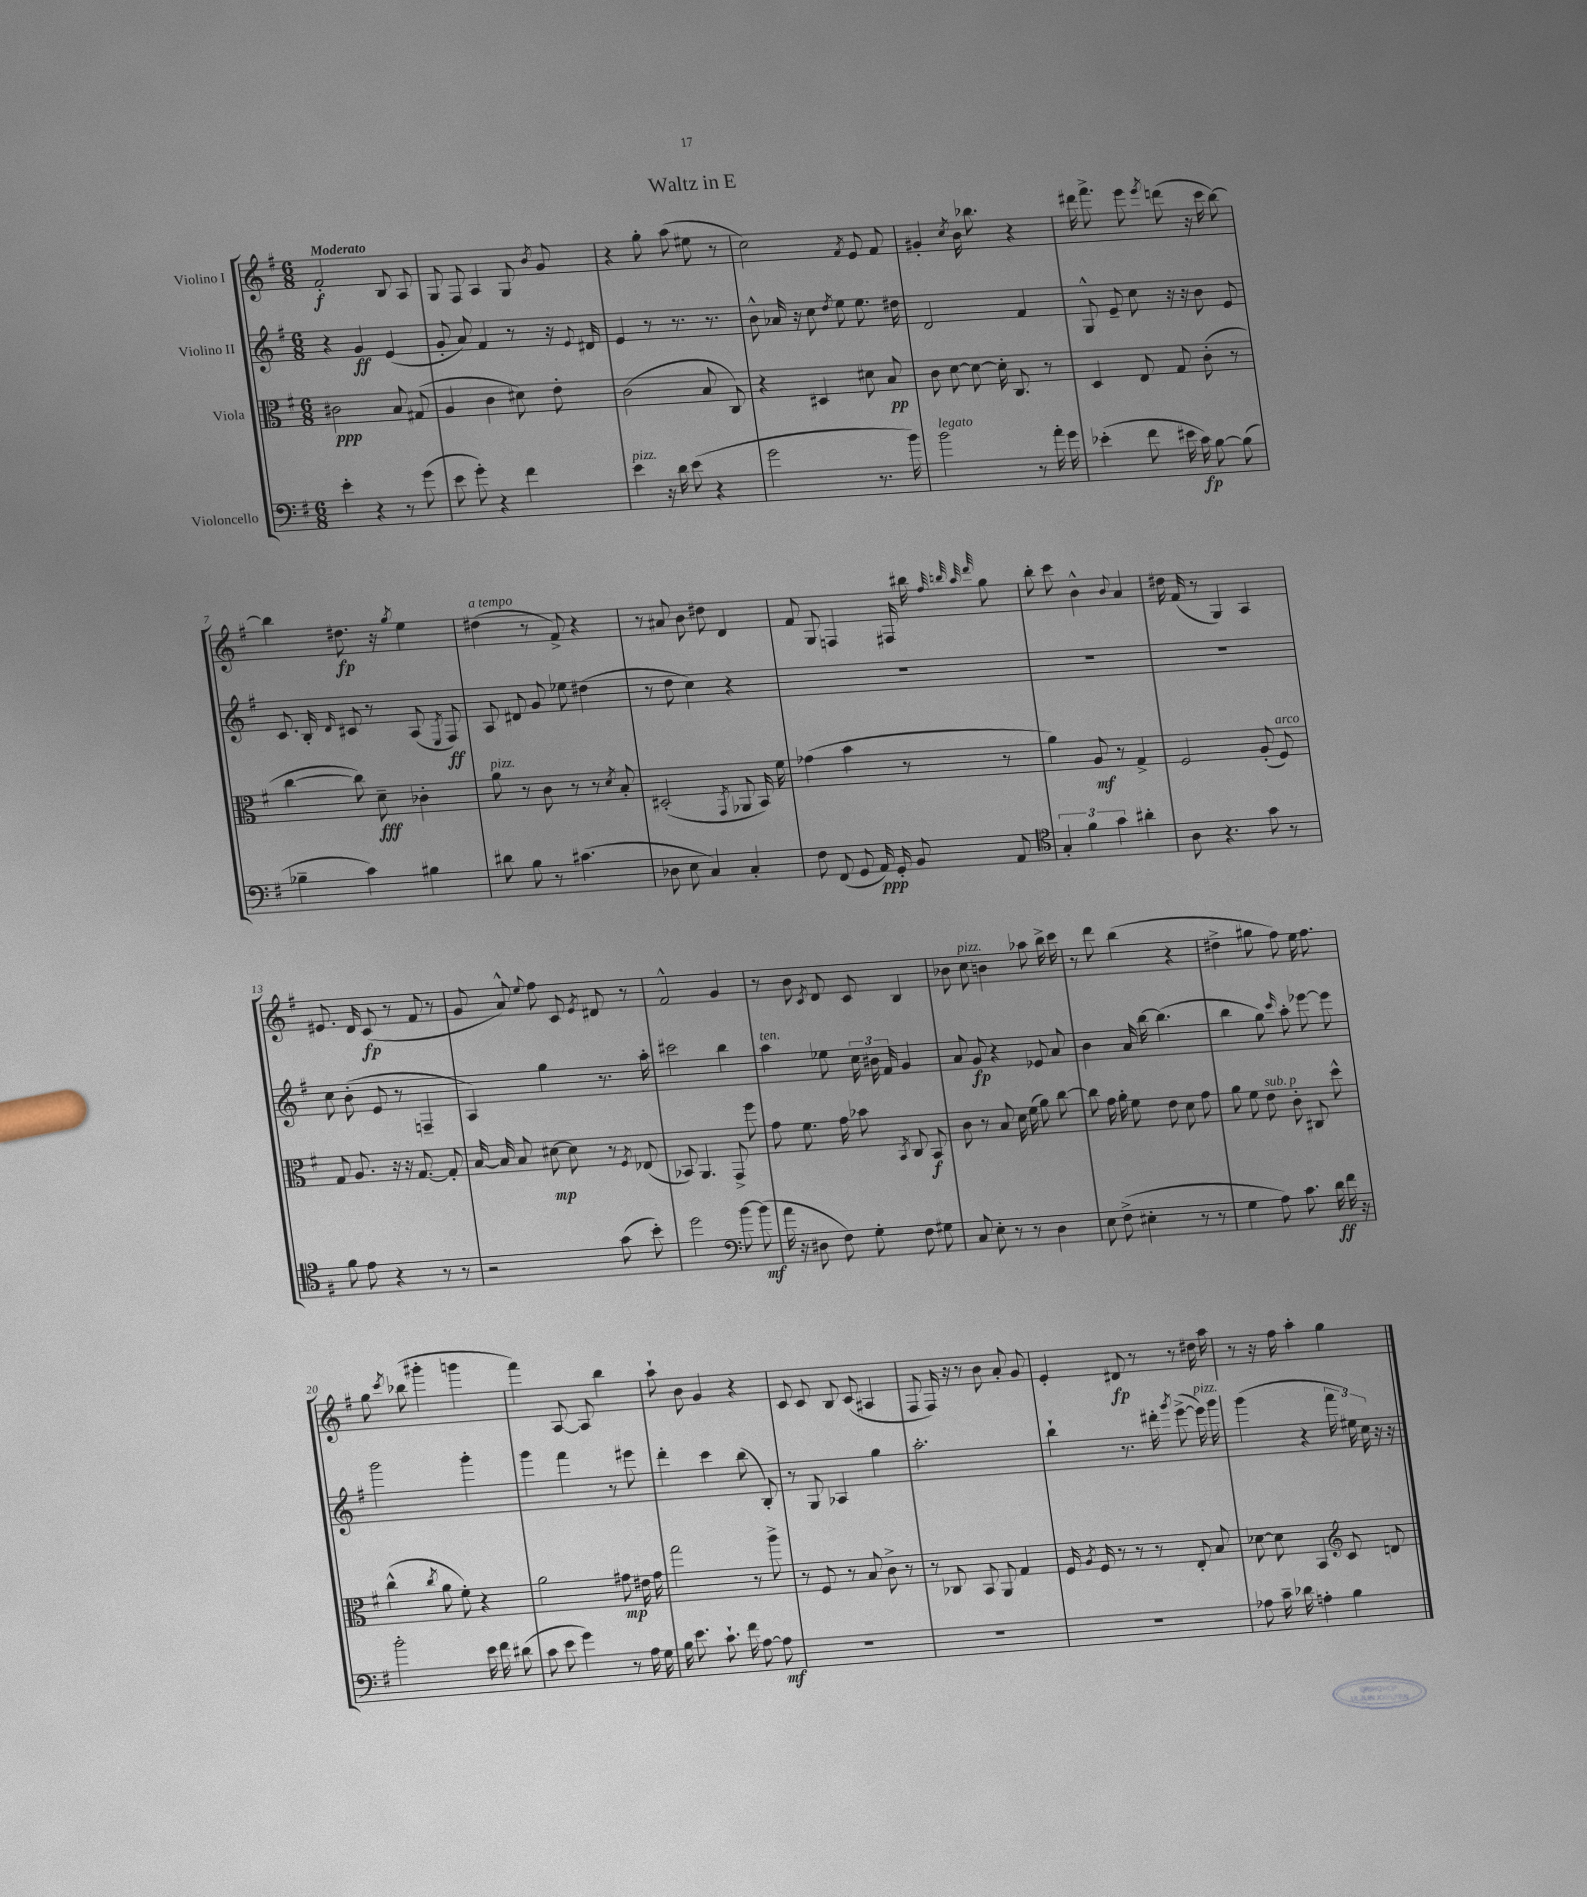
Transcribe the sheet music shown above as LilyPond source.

\header { title = "Waltz in E" }
<<
\new StaffGroup <<
\new Staff = "s0" \with { instrumentName = "Violino I" } {
    \clef treble \key g \major \numericTimeSignature \time 6/8 \tempo "Moderato"
    \autoBeamOff fis'2-.\f b8 a8 |
    g8 fis8 a4 g8 \acciaccatura { b'8 } g'8 |
    r4 g''8-. a''8( eis''8 r8 |
    c''2) \acciaccatura { fis'8 } e'8 fis'8 |
    gis'4-. \acciaccatura { c''8 } b'16 bes''8. r4 |
    dis'''16 fis'''8.-> e'''8 \acciaccatura { e'''8 } d'''8( r16 c'''16 b''8~) |
    b''4 dis''8.\fp r16 \acciaccatura { g''8 } e''4 |
    dis''4^\markup { \italic "a tempo" }( r8 fis'8->) r4 |
    r8 ais'8 b'8 dis''8 d'4 |
    fis'8 g8 f4 fis16 bis''16 \grace { fis''32 b''32 a''32 d'''32 } g''8 |
    b''8-. c'''8 b'4-^ \appoggiatura { b'8 } a'4 |
    dis''16 fis'16( r8 g4) a4 |
    eis'8. d'16 c'8\fp( r8 fis'8 r8 |
    g'8 a'8-^) \appoggiatura { e''8 } fis''8 c'8 \acciaccatura { e'8 } dis'8 r8 |
    fis'2-^ g'4 |
    r8 b'8 \acciaccatura { c'8 } d'8 c'8 b4 |
    bes'8 c''8^\markup { \italic "pizz." } b'4 aes''8 b''16-> c'''16 |
    r8 d'''8 b''4( r4 |
    dis''4-> gis''8 fis''8) e''16 fis''8. |
    g''8 \acciaccatura { c'''8 } bes''8( gis'''4-. g'''4 |
    fis'''4) a8~ a8 b''4 |
    a''8-! b'8 g'4 r4 |
    c'8 c'8 b8 c'8( ais4 |
    fis8 fis16) r16 r8 b'8 a'8-. g'8 |
    e'4-. dis'8\fp r8 r8 dis''16 a''16 |
    r8 r16 fis''16 a''4-. g''4 \bar "|." |
}
\new Staff = "s1" \with { instrumentName = "Violino II" } {
    \clef treble \key g \major \numericTimeSignature \time 6/8
    \autoBeamOff r4 g'4\ff e'4( |
    g'8-. a'8) fis'4 r8 r16 \appoggiatura { e'8 } dis'16 |
    e'4 r8 r8. r8. |
    b'8-^ aes'16 r16 c''8 \acciaccatura { d''8 } e''8 e''8. dis''16 |
    d'2 fis'4 |
    g8-^ e'8-- c''8 r16 r16 b'8 e'8 |
    c'8. b16-. \grace { d'16 } cis'8 r8 a8( \acciaccatura { e8 } fis8\ff) |
    a8 dis'8 g'8 ees''8 dis''4( |
    r8 d''8 c''4) r4 |
    R2. |
    R2. |
    R2. |
    c''8 b'8-.( e'8 r8 f4-- |
    a4) g''4 r8. a''16-. |
    cis'''2 b''4 |
    a''4^\markup { \italic "ten." } ees''8 \tuplet 3/2 { c''16 bis'16 fis'16 } g'4 |
    a'8 g'8\fp r4 ees'8 a'8 |
    b'4 a'16 b''16~ b''4.( |
    b''4 g''8) \grace { c'''16 } a''8-. ees'''8~ ees'''8 |
    g'''2 g'''4-. |
    g'''4 fis'''4 r8 eis'''8 |
    d'''4-. c'''4 b''8( b8-.) |
    r8 g8 aes4 g''4 |
    a''2.-. |
    b''4-! r8. dis'''16-. \acciaccatura { g'''8 } e'''8~->( e'''16^\markup { \italic "pizz." }) g'''16 |
    g'''4( r4 \tuplet 3/2 { fis'''16 eis''16) c''16 } r16 r16 \bar "|." |
}
\new Staff = "s2" \with { instrumentName = "Viola" } {
    \clef alto \key g \major \numericTimeSignature \time 6/8
    \autoBeamOff cis'2\ppp b8 gis8( |
    a4 c'4 dis'8) e'8-. |
    c'2( b8 c8) |
    r4 dis4 dis'8 b8\pp |
    c'8 d'8~ d'8~ d'16-. c8. r8 |
    d4 e8 g8 c'8-.( r8 |
    c''4~ c''8) d'8--\fff ces'4-. |
    a'8^\markup { \italic "pizz." } r8 c'8 r8 r8 \acciaccatura { d'8 } b8-. |
    dis2-.( \acciaccatura { g,8 } aes,8 b,16) fis'16 |
    ges'4( b'4 r8 r8 |
    a'4) a8\mf r8 g4-> |
    fis2 a8-.( fis8^\markup { \italic "arco" }) |
    g8 a8. r16 r16 g8.~ g8-. |
    b16~ b16 b8 dis'8~\mp dis'8 r8 \acciaccatura { fis8 } ees8( |
    bes,8) a,4. g,8-> fis''8 |
    g'8 fis'8. g'16 bes'8 \acciaccatura { b,8 } c8 b,8\f |
    c'8 r8 b8 d'16 fis'16( a'8) c''8~ |
    c''8 g'16 a'16-. fis'8 e'8 d'8 g'8 |
    a'8 fis'8 e'8^\markup { \italic "sub. p" } c'8-. cis8 d''8-^ |
    c''4-^( \acciaccatura { c''8 } a'8 fis'8-.) r4 |
    a'2 gis'8\mp eis'16 gis'16 |
    g''2 r8 a''8-> |
    r8 fis8 r8 b8 c'8-> r8 |
    r8 ces8 b,8 a,8 g4 |
    fis16 \acciaccatura { a8 } fis16 r8 r8 r8 e8-. b8 |
    des'8~ des'8 b,4 \clef treble c'8 d'8 \bar "|." |
}
\new Staff = "s3" \with { instrumentName = "Violoncello" } {
    \clef bass \key g \major \numericTimeSignature \time 6/8
    \autoBeamOff e'4-. r4 r8 g'8( |
    e'8 g'8-.) r4 fis'4 |
    e'4^\markup { \italic "pizz." } r16 d'16 e'8( r4 |
    g'2 r8. b'16) |
    b'2^\markup { \italic "legato" } r8 a'16-. g'16 |
    ees'4-.( fis'8 eis'16 c'16\fp) b8~ b8( |
    bes4-- c'4) bis4 |
    dis'8 b8 r8 cis'4.( |
    des8 e8 c4) c4-. |
    fis8 fis,8( g,8 a,16\ppp) g,16-. b,8 a,8 |
    \clef tenor \tuplet 3/2 { g4-. fis'4 g'4 } ais'4-. |
    a8 r4. g'8 r8 |
    fis'8 e'8 r4 r8 r8 |
    r2 g'8( b'8-.) |
    d''2 \clef bass b'8~ b'8\mf( |
    a'16 r16 dis8 fis8) g8-. fis8 gis8 |
    c8 e8-. r8 r8 d4 |
    e8 fis8->( eis4-. r8 r8 |
    g4 a8) c'8. d'16\ff fis'16 r16 |
    b'2-. e'16 fis'16 dis'8( |
    c'8 e'8 g'4) r8 a16 g16 |
    b16 e'8. c'8.-! fis'16 a8~ a8\mf |
    R2. |
    R2. |
    R2. |
    aes8 c'16-- des'16 a4-. b4 \bar "|." |
}
>>
>>
